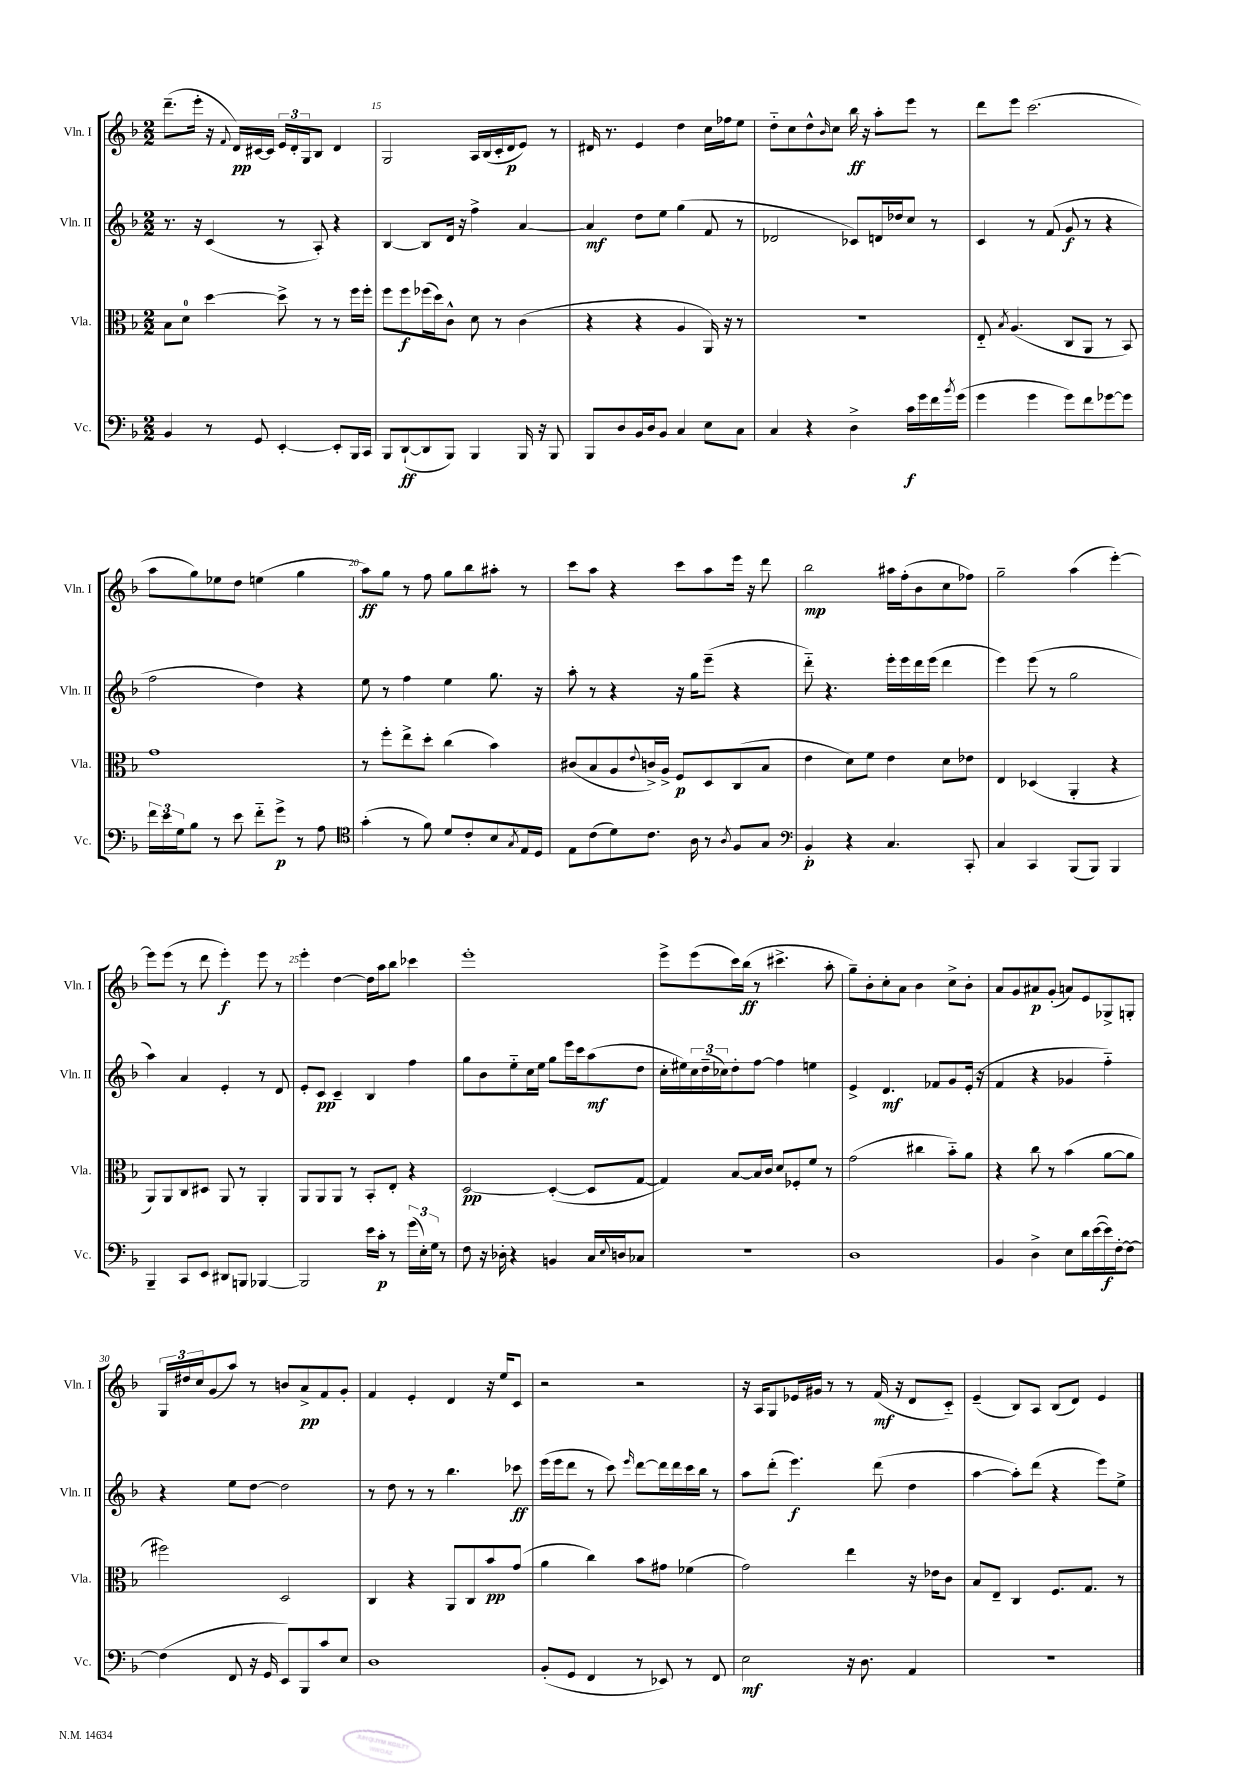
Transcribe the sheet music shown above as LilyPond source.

<<
\new StaffGroup <<
\new Staff = "s0" \with { instrumentName = "Vln. I" shortInstrumentName = "Vln. I" } {
    \clef treble \key f \major \numericTimeSignature \time 2/2
    d'''8.--( e'''16-. r16 \appoggiatura { f'8 } d'16\pp) cis'16~ cis'16 \tuplet 3/2 { e'16 d'16-. g16 } bes8 d'4 |
    g2 a16 bes16( c'16-. d'16\p e'8) r8 |
    dis'16 r8. e'4 d''4 c''16 fes''16 e''8 |
    d''8-_ c''8 d''8-^ \grace { bes'16 } c''8 bes''16\ff r16 a''8-. e'''8 r8 |
    d'''8 e'''8 c'''2.( |
    a''8 g''8) ees''8 d''8 e''4( g''4 |
    a''8\ff) g''8 r8 f''8 g''8 bes''8 ais''8-. r8 |
    c'''8 a''8 r4 c'''8 a''8 e'''16 r16 d'''8 |
    bes''2\mp ais''16 f''16-.( bes'8 c''8 fes''8) |
    g''2-- a''4( e'''4~-.) |
    e'''8 e'''8( r8 d'''8 e'''4-.\f) e'''8 r8 |
    e'''4-. d''4~ d''16 a''16 bes''8 ces'''4 |
    e'''1-. |
    e'''8-> e'''8( c'''16) bes''16\ff( r8 cis'''4.-> a''8-. |
    g''8--) bes'8-. c''8-. a'8 bes'4 c''8-> bes'8-. |
    a'8 g'8 ais'8\p g'8-.( a'8) e'8 ges8-> g8-. |
    \tuplet 3/2 { g16 dis''16 c''16 } g'8( a''8) r8 b'8 a'8->\pp f'8 g'8-. |
    f'4 e'4-. d'4 r16 e''16 c'8 |
    r2 r2 |
    r16 a16 g8 ees'16 gis'16 r8 r8 f'16\mf( r16 d'8 c'8-_) |
    e'4--( bes8) a8 bes8( d'8) e'4 \bar "|." |
}
\new Staff = "s1" \with { instrumentName = "Vln. II" shortInstrumentName = "Vln. II" } {
    \clef treble \key f \major \numericTimeSignature \time 2/2
    r8. r16 c'4( r8 a8-.) r4 |
    bes4~ bes8 d'16 r16 f''4-> a'4~ |
    a'4\mf d''8 e''8 g''4( f'8 r8 |
    des'2 ces'8) d'16 des''16 c''8 r8 |
    c'4 r8 f'8( g'8\f r8 r4 |
    f''2 d''4) r4 |
    e''8 r8 f''4 e''4 g''8. r16 |
    a''8-. r8 r4 r16 g''16 e'''8--( r4 |
    d'''8-_) r4. e'''16-. e'''16 d'''16 e'''16( d'''4 |
    e'''4) e'''8( r8 g''2 |
    a''4) a'4 e'4-. r8 d'8 |
    e'8-. c'8\pp c'4-- bes4 f''4 |
    g''8 bes'8 e''8-_ c''16 e''16 g''8 e'''16 c'''16 a''8\mf( d''8 |
    c''16-. eis''16) \tuplet 3/2 { c''16 d''16--( ces''16) } d''8-. f''8~ f''4 e''4 |
    e'4-> d'4.\mf fes'8 g'8 e'16-.( r16 |
    f'4 r4 ges'4 f''4-_) |
    r4 e''8 d''8~ d''2 |
    r8 d''8 r8 r8 bes''4. ces'''8\ff |
    e'''16( e'''16 d'''8 r8 c'''8) \grace { e'''16 } d'''8~ d'''16 d'''16 c'''16 bes''16 r8 |
    a''8 d'''8-.( e'''4.\f) d'''8( d''4 |
    a''4~ a''8-.) d'''8( r4 e'''8) e''8-> \bar "|." |
}
\new Staff = "s2" \with { instrumentName = "Vla." shortInstrumentName = "Vla." } {
    \clef alto \key f \major \numericTimeSignature \time 2/2
    bes8 d'8-0 d''4~ d''8-> r8 r8 f''16 f''16-. |
    f''8 f''8\f fes''16( d''16) c'8-^ d'8 r8 c'4( |
    r4 r4 a4 a,16) r16 r8 |
    R1 |
    e8-_ \acciaccatura { bes8 } a4.( c8 a,8 r8 bes,8) |
    g'1 |
    r8 f''8-. e''8-> d''8-. c''4( bes'4) |
    cis'8( bes8 a8 \appoggiatura { e'8 } c'16->) a16-> f8\p d8 c8( bes8 |
    e'4 d'8) f'8 e'4 d'8 ees'8 |
    e4 des4( a,4-. r4 |
    a,8) a,8 c8 dis8 a,8 r8 a,4-. |
    a,8 a,8 a,8 r8 bes,8-. e8-. r4 |
    d2~\pp d4~-.( d8 g8~ |
    g4) bes8~ bes16 c'16 d'8 fes8-. f'8 r8 |
    g'2( cis''4 bes'8-_) a'8 |
    r4 c''8 r8 bes'4( a'8~ a'8 |
    fis''2) d2 |
    c4 r4 a,8 c8 bes'8\pp g'8( |
    a'4 c''4) bes'8 gis'8 fes'4( |
    g'2) e''4 r16 ees'16 c'8 |
    bes8 e8-- c4 f8. g8. r8 \bar "|." |
}
\new Staff = "s3" \with { instrumentName = "Vc." shortInstrumentName = "Vc." } {
    \clef bass \key f \major \numericTimeSignature \time 2/2
    bes,4 r8 g,8 e,4~-. e,8-. bes,,16 c,16 |
    bes,,8 d,8~-!\ff( d,8 bes,,8) bes,,4 bes,,16 r16 bes,,8 |
    bes,,8 d8 bes,16 d16 bes,8 c4 e8 c8 |
    c4 r4 d4-> c'16\f g'16 f'16 \acciaccatura { bes'8 } g'16( |
    g'4 g'4 g'8) f'8 ges'8~ ges'8 |
    \tuplet 3/2 { f'16 e'16 g16 } bes8 r8 e'8 f'8-_ g'8->\p r8 a8 |
    \clef tenor g'4-.( r8 f'8) d'8 c'8-. bes8 \acciaccatura { g8 } e16 d16 |
    e8 c'8( d'8) c'8. a16 r8 \acciaccatura { a8 } f8 g8 |
    \clef bass bes,4-.\p r4 c4. c,8-. |
    c4 c,4 bes,,8( bes,,8) bes,,4 |
    bes,,4-- c,8 e,8 dis,8 b,,8 bes,,4~ |
    bes,,2 e'16 c'16-.\p r8 \tuplet 3/2 { g'16( e16-.) g16 } r8 |
    f8 r16 des16-. r4 b,4 c16 \appoggiatura { e8 } d16 ces8 |
    r1 |
    d1 |
    bes,4 d4-> e8 d'16 e'16~( e'16\f) f16~-. f8~ |
    f4( f,8 r16 g,16 e,8) bes,,8 c'8 e8 |
    d1 |
    bes,8-.( g,8 f,4 r8 ees,8) r8 f,8 |
    e2\mf r16 d8. a,4 |
    R1 \bar "|." |
}
>>
>>
\layout { \context { \Score currentBarNumber = #14 \override BarNumber.break-visibility = ##(#f #t #t) barNumberVisibility = #(every-nth-bar-number-visible 5) } }
